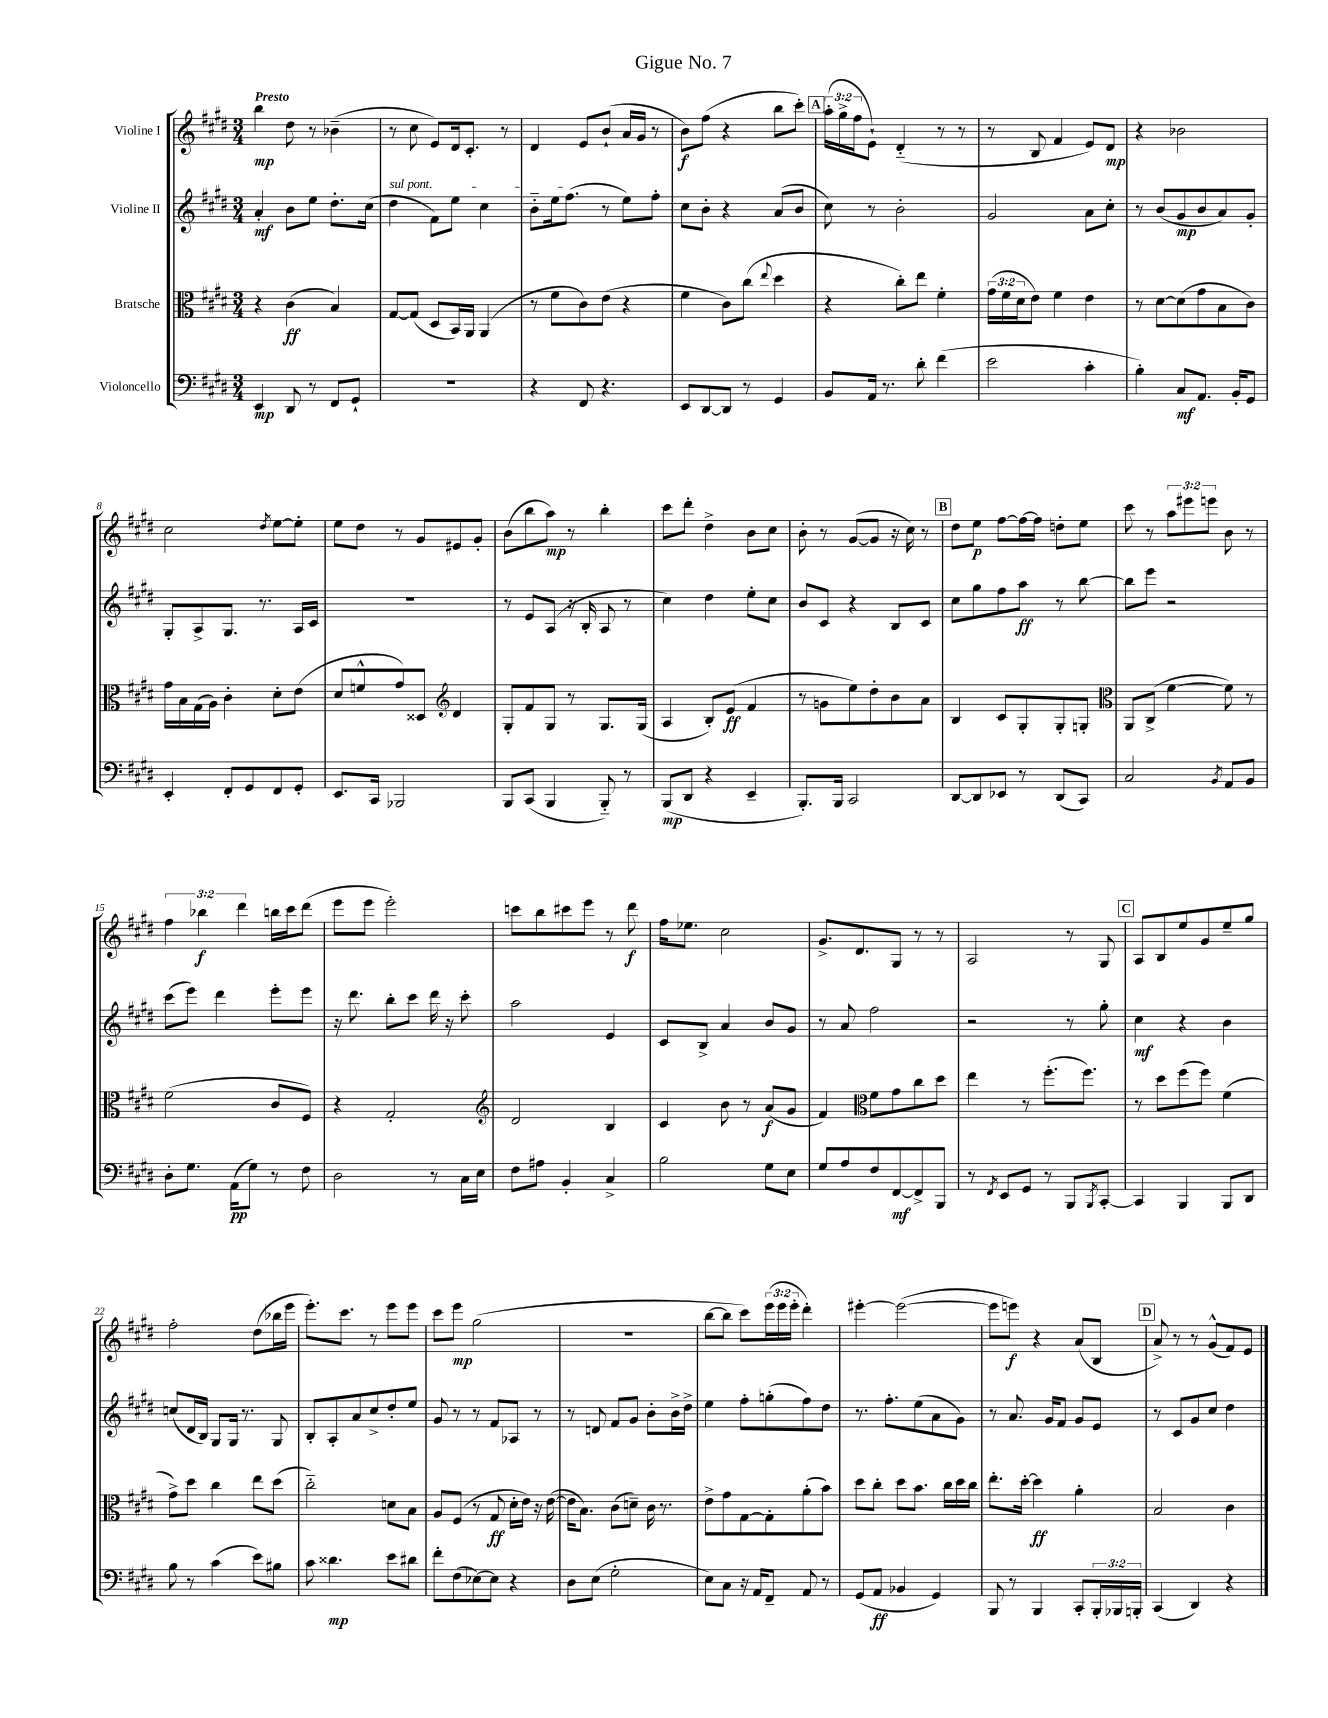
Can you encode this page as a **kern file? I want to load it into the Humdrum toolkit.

**kern	**kern	**kern	**kern
*staff4	*staff3	*staff2	*staff1
*clefF4	*clefC3	*clefG2	*clefG2
*k[f#c#g#d#]	*k[f#c#g#d#]	*k[f#c#g#d#]	*k[f#c#g#d#]
*M3/4	*M3/4	*M3/4	*M3/4
4EE	4r	4a'	4bb
8DD#	(4c#	8b	8dd#
8r	.	8ee	8r
8FF#	4B)	8.dd#'	(4b-~
8GG#`	.	.	.
.	.	(16cc#	.
=	=	=	=
2.r	[8G#	4dd#	8r
.	(8G#]	.	8cc#
.	8D#	8f#)	8e)
.	16BB)	8ee	16d#
.	16AA	.	8.c#'
.	(4AA	4cc#	.
.	.	.	8r
=	=	=	=
4r	8r	8b'~	4d#
.	8f#	16ee	.
.	.	(8.ff#	.
8FF#	8c#)	.	8e
4.r	(8e	8r	(8b`
.	4r	8ee)	16a
.	.	.	16g#
.	.	8ff#'	8r
=	=	=	=
8EE	4f#	8cc#	8b)
[8DD#	.	8b'	(8ff#
8DD#]	8c#)	4r	4r
8r	(8cc#	.	.
.	8qqee	.	.
4GG#	4dd#	(8a	8bb
.	.	8b	8ccc#')
=	=	=	=
8BB	4r	8cc#)	(24aa'
.	.	.	24gg#^
.	.	.	24ff#
16AA	.	8r	8e`)
8.r	.	.	.
.	8cc#')	2b'	(4d#'~
8d#'	8ee	.	.
(4f#	4f#'	.	8r
.	.	.	8r
=	=	=	=
2e	(24g#	2g#	8r
.	24f#	.	.
.	24d#	.	.
.	8e)	.	8B
.	4f#	.	4f#
4c#'	4e	8a	8e)
.	.	8cc#'	8d#
=	=	=	=
4B')	8r	8r	4r
.	[8d#	(8b	.
8C#	(8d#]	8g#	2b-
8.AA	8g#	8b	.
.	8B	8a)	.
16BB'	.	.	.
8GG#	8c#)	8g#'	.
=	=	=	=
4EE'	16g#	8G#'	2cc#
.	16B	.	.
.	(16G#	8A^	.
.	16A)	.	.
8FF#'	4c#'	8.G#	.
8GG#	.	.	.
.	.	8.r	.
.	.	.	8qdd#
8FF#	8d#'	.	[8ee
8GG#'	(8e	16A	8ee']
.	.	16c#	.
=	=	=	=
8.EE	8d#	2.r	8ee
.	8f^^	.	8dd#
16CC#	.	.	.
2BBB-	8g#)	.	8r
.	8D##	.	8g#
*	*clefG2	*	*
.	4d#	.	8e#
.	.	.	8g#'
=	=	=	=
8BBB	8G#'	8r	(8b
(8CC#	8f#	8e	8bb
4BBB	8G#	(8A	8aa)
.	8r	16r	8r
.	.	16B'	.
8BBB'~)	8.G#	8A	4bb'
8r	.	8r	.
.	(16G#	.	.
=	=	=	=
(8BBB	4A	4cc#)	8ccc#
8DD#	.	.	8ddd#'
4r	8B')	4dd#	4dd#^
.	(8e	.	.
4EE~	4f#	8ee'	8b
.	.	8cc#	8cc#
=	=	=	=
8.BBB')	8r	8b	8b'
.	8g	8c#	8r
16BBB	.	.	.
2CC#	8ee)	4r	([8g#
.	8dd#'	.	8g#]
.	8b	8B	16r
.	.	.	16cc#)
.	8a	8c#	8r
=	=	=	=
[8DD#	4B	8cc#	8dd#
8DD#]	.	8gg#	8ee
8EE-	8c#	8ff#	[8ff#
8r	8G#'	8aa	16ff#_
.	.	.	16ff#]
(8DD#	8G#'	8r	8dd'
8CC#)	8G'	[8bb	8ee
=	=	=	=
*	*clefC3	*	*
2C#	8AA	8bb]	8ccc#
.	(8C#^	8eee	8r
.	[4f#	2r	12aa
.	.	.	12eee#
.	.	.	12eee
8qBB	.	.	.
8AA	8f#])	.	8b
8BB	8r	.	8r
=	=	=	=
8D#'	(2f#	(8ccc#	6ff#
8.G#	.	8eee)	.
.	.	.	6bb-
.	.	4ddd#	.
(16AA	.	.	.
.	.	.	6ddd#
8G#)	.	.	.
8r	8c#	8eee'	16bb
.	.	.	16ccc#
8F#	8F#)	8eee	(8ddd#
=	=	=	=
2D#	4r	16r	8eee
.	.	8.ddd#	.
.	.	.	8eee
.	2G#'	8bb'	2eee')
.	.	8ccc#	.
8r	.	16ddd#	.
.	.	16r	.
16C#	.	8ccc#'	.
16E	.	.	.
=	=	=	=
*	*clefG2	*	*
8F#	2d#	2aa	8ccc
8A#	.	.	8bb
4BB'	.	.	8ccc#
.	.	.	8eee
4C#^	4B	4e	8r
.	.	.	8ddd#
=	=	=	=
2B	4c#	8c#	16ff#
.	.	.	8.ee-
.	.	8B^	.
.	8b	4a	2cc#
.	8r	.	.
8G#	(8a	8b	.
8E	8g#	8g#	.
=	=	=	=
8G#	4f#)	8r	8.g#^
8A	.	8a	.
.	.	.	8.d#
*	*clefC3	*	*
8F#	8f#	2ff#	.
[8FF#	8g#	.	8G#
8FF#^]	8cc#	.	8r
8BBB	8dd#	.	8r
=	=	=	=
8r	4ee	2r	2A
8qFF#	.	.	.
8EE	.	.	.
8GG#	8r	.	.
8r	(8.ff#'	.	.
8BBB	.	8r	8r
.	8.ff#)	.	.
8qBBB	.	.	.
[8CC#'	.	8gg#'	8G#
=	=	=	=
4CC#]	8r	4cc#	8A
.	8dd#	.	8B
4BBB	(8ff#	4r	8ee
.	8ff#)	.	8g#
8BBB	(4f#	4b	8ee~
8DD#	.	.	8gg#
=	=	=	=
8B	8g#^)	(8cc	2ff#'
8r	8dd#	16d#	.
.	.	16B)	.
(4c#	4cc#	8G#	.
.	.	16G#	.
.	.	8.r	.
8e)	8ee	.	(8dd#
8B#	(8dd#	8G#	16bb-
.	.	.	16eee
=	=	=	=
8c#	2cc#'~)	8B'	8.eee')
4.d##	.	8A'	.
.	.	.	8.ccc#
.	.	8a	.
.	.	8cc#^	8r
8e	8d	8dd#'	8eee
8d#	8B	8ee	8eee
=	=	=	=
8f#'	8A	8g#	8ccc#
(8F#	(8F#	8r	8eee
[8E-)	8r	8r	(2gg#
8E-]	8G#	8f#	.
4r	16d#'	8A-	.
.	16e)	.	.
.	16r	8r	.
.	([16e	.	.
=	=	=	=
8D#	16e]	8r	2.r
.	8.B)	.	.
(8E	.	8d	.
2G#'	(8c#	8f#	.
.	8d~)	8g#	.
.	16c#	8b'	.
.	8.r	.	.
.	.	16b^	.
.	.	16dd#^	.
=	=	=	=
8E)	8e^	4ee	[8bb
8C#	8g#	.	8bb]
16r	[8G#	8ff#'	8ccc#)
16AA	.	.	.
8FF#~	8G#']	(8gg'	(24eee
.	.	.	24eee
.	.	.	24eee'
8AA	(8a'	8ff#)	4ddd#')
8r	8b)	8dd#	.
=	=	=	=
(8GG#	8dd#	8.r	[4eee#'
8AA	8cc#'	.	.
.	.	8.ff#'	.
4BB-	8dd#	.	(2eee#_
.	8.b	(8ee	.
4GG#)	.	8a	.
.	16cc#	.	.
.	16dd#	8g#)	.
.	16cc#	.	.
=	=	=	=
8BBB	8.ee'	8r	8eee#]
8r	.	8.a	8eee)
.	[16dd#'	.	.
4BBB	4dd#]	.	4r
.	.	16g#	.
.	.	8f#	.
8CC#'	4a'	8g#	(8a
24BBB'	.	8e	8B
24BBB-	.	.	.
24BBB'	.	.	.
=	=	=	=
(4CC#	2B	8r	8a^)
.	.	8c#	8r
4DD#)	.	8g#	8r
.	.	8cc#	(8g#^^
4r	4c#	4dd#	8f#)
.	.	.	8e
==	==	==	==
*-	*-	*-	*-
